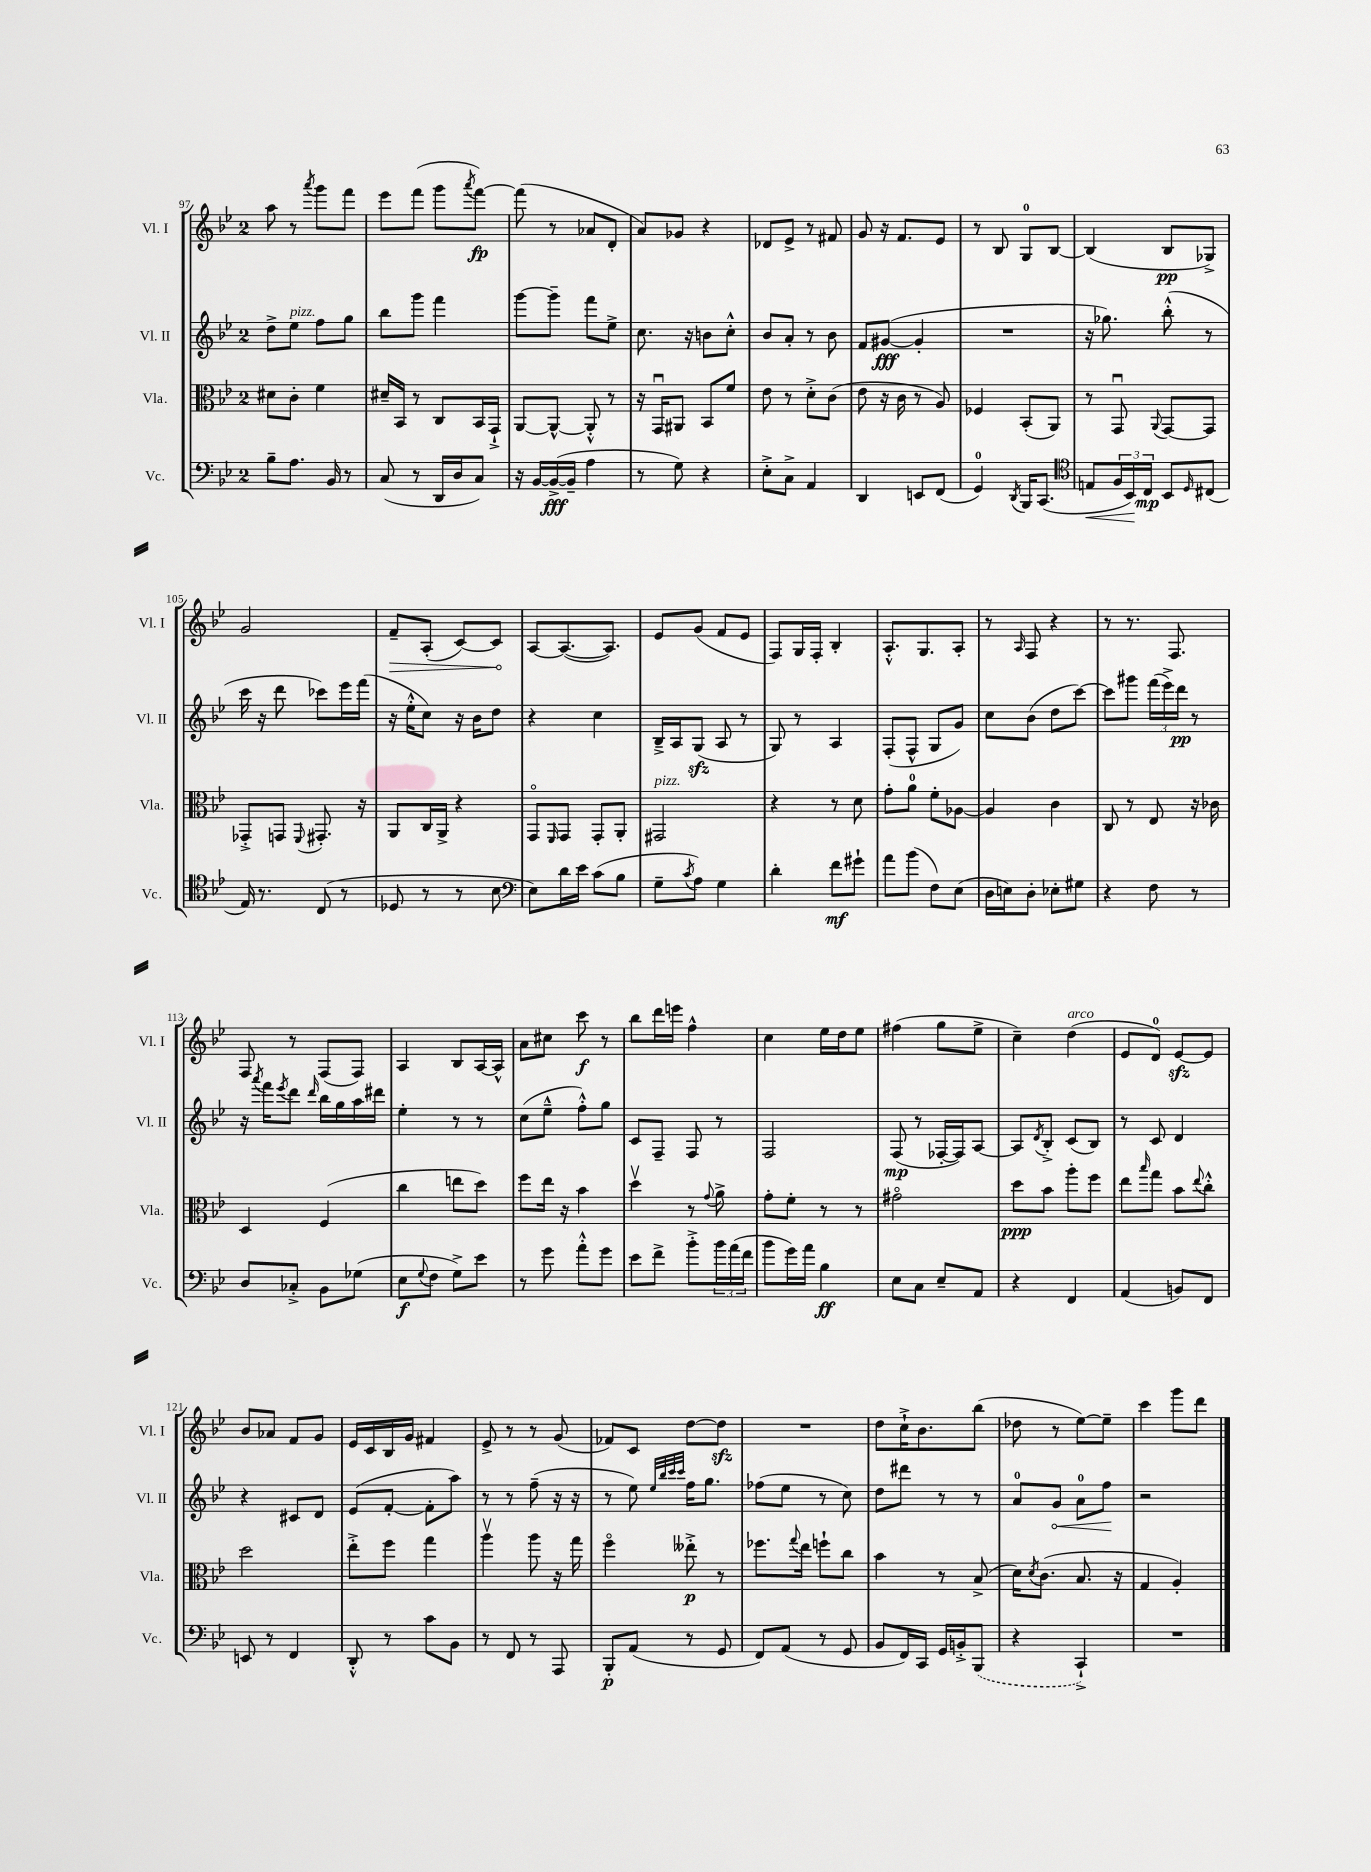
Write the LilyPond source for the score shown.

<<
\new StaffGroup <<
\new Staff = "s0" \with { instrumentName = "Vl. I" shortInstrumentName = "Vl. I" } {
    \clef treble \key bes \major \once \override Staff.TimeSignature.style = #'single-digit \time 2/4
    a''8 r8 \acciaccatura { a'''8 } g'''8 f'''8 |
    ees'''8 f'''8( g'''8 \acciaccatura { a'''8 } f'''8~\fp) |
    f'''8( r8 aes'8 d'8-. |
    a'8) ges'8 r4 |
    des'8 ees'8-> r8 fis'8 |
    g'8 r16 f'8. ees'8 |
    r8 bes8 g8-0 bes8~ |
    bes4( bes8\pp ges8->) |
    g'2 |
    \once \override Hairpin.circled-tip = ##t f'8--\> a8-.( c'8~) c'8\! |
    a8~ a8.~( a8.) |
    ees'8 g'8( f'8 ees'8 |
    f8) g16 f16-. bes4-. |
    a8.-.-^ g8. a8-. |
    r8 \grace { a16 } f8 r4 |
    r8 r8. f8. |
    f8 r8 f8( f8) |
    a4 bes8 a16~ a16-^ |
    a'8 cis''8 c'''8\f r8 |
    bes''8 d'''16 e'''16 f''4-^ |
    c''4 ees''16 d''16 ees''8 |
    fis''4( g''8 ees''8-> |
    c''4--) d''4^\markup { \italic "arco" }( |
    ees'8 d'8-0) ees'8~\sfz ees'8 |
    bes'8 aes'8 f'8 g'8 |
    ees'16 c'16 bes16 g'16 fis'4 |
    ees'8-> r8 r8 g'8( |
    fes'8) c'8 d''8~ d''8\sfz |
    R2 |
    d''8 c''16-!-> bes'8. bes''8( |
    des''8 r8 ees''8~) ees''8-- |
    c'''4 g'''8 d'''8 \bar "|." |
}
\new Staff = "s1" \with { instrumentName = "Vl. II" shortInstrumentName = "Vl. II" } {
    \clef treble \key bes \major \once \override Staff.TimeSignature.style = #'single-digit \time 2/4
    d''8-> ees''8^\markup { \italic "pizz." } f''8 g''8 |
    bes''8 g'''8 f'''4 |
    g'''8~ g'''8-- f'''8 ees''8-> |
    c''8. r16 b'8 c''8-.-^ |
    bes'8 a'8-. r8 bes'8 |
    f'8 gis'8~\fff( gis'4-. |
    R2 |
    r16 ges''8.) bes''8-.-^( r8 |
    c'''16 r16 d'''8 ces'''8) ees'''16 f'''16( |
    r16 ees''16-.-^ c''8) r16 bes'16 d''8 |
    r4 c''4 |
    bes16---> a16 g8\sfz( a8 r8 |
    g8) r8 a4 |
    f8-.( f8-^ g8 g'8) |
    c''8 bes'8( d''8 c'''8~) |
    c'''8 gis'''8 \tuplet 3/2 { f'''16( ees'''16->) d'''16\pp } r8 |
    r16 \acciaccatura { a'''8 } f'''16 \acciaccatura { ees'''8 } d'''8 \grace { d'''16 } bes''16 g''16 a''16 dis'''16 |
    ees''4-. r8 r8 |
    c''8( ees''8---^ f''8-.-^) g''8 |
    c'8 f8-- f8 r8 |
    f2 |
    f8\mp( r8 fes16~-. fes16) a8~ |
    a8 \acciaccatura { d'8 } bes8-.-> c'8( bes8) |
    r8 c'8 d'4 |
    r4 cis'8 d'8 |
    ees'8( f'8~-. f'8-. a''8) |
    r8 r8 f''8--( r16 r16 |
    r8 ees''8) \grace { ees''32 bes''32 c'''32 c'''32 } f''16 g''8. |
    fes''8( ees''8 r8 c''8) |
    d''8 dis'''8 r8 r8 |
    a'8-0 \once \override Hairpin.circled-tip = ##t g'8\< a'8-0 f''8\! |
    r2 \bar "|." |
}
\new Staff = "s2" \with { instrumentName = "Vla." shortInstrumentName = "Vla." } {
    \clef alto \key bes \major \once \override Staff.TimeSignature.style = #'single-digit \time 2/4
    dis'8 c'8-. f'4 |
    dis'16-- bes,16 r8 c8 bes,16 g,16-!-> |
    a,8~ a,8~-^ a,8-.-^ r8 |
    r16 g,16\downbow ais,8 bes,8 f'8 |
    ees'8 r8 d'8-.-> c'8( |
    ees'8 r16 c'16 r8 a8) |
    fes4 bes,8-.( a,8) |
    r8 g,8\downbow \appoggiatura { a,8 } g,8~ g,8 |
    ges,8-.-> g,8 \appoggiatura { f,8 } gis,8.-. r16 |
    a,8 c16 a,16-> r4 |
    g,8\flageolet \grace { f,16 } g,8 g,8-. a,8-. |
    gis,2^\markup { \italic "pizz." } |
    r4 r8 d'8 |
    g'8-. a'8-0 f'8-. aes8~ |
    aes4 c'4 |
    c8 r8 ees8 r16 ces'16 |
    d4 f4( |
    c''4 e''8 d''8) |
    f''8 ees''16 r16 bes'4 |
    d''4\upbow r8 \appoggiatura { g'8 } a'8-> |
    g'8-. f'8-. r8 r8 |
    gis'2\flageolet |
    d''8\ppp bes'8 a''8-. f''8 |
    ees''8 \grace { bes''16 } g''8 bes'8 \appoggiatura { ees''8 } c''8-.-^ |
    d''2 |
    ees''8-.-> f''8 g''4 |
    a''4\upbow a''8 r16 g''16 |
    f''4\flageolet eeses''8-.->\p r8 |
    fes''8. \appoggiatura { g''8 } ees''16 f''8-! c''8 |
    bes'4 r8 bes8->( |
    d'16) \acciaccatura { d'8 } c'8.( bes8. r16 |
    g4 a4-.) \bar "|." |
}
\new Staff = "s3" \with { instrumentName = "Vc." shortInstrumentName = "Vc." } {
    \clef bass \key bes \major \once \override Staff.TimeSignature.style = #'single-digit \time 2/4
    bes8-- a8. bes,16 r8 |
    c8( r8 d,16 d16 c8) |
    r16 bes,16~ bes,16~->\fff( bes,16-- a4 |
    r8 g8) r4 |
    ees8-.-> c8-> a,4 |
    d,4 e,8 f,8( |
    g,4-0) \acciaccatura { d,8 } bes,,16 c,8.( |
    \clef tenor e8\< \tuplet 3/2 { f16 bes,16\!) c16\mp } bes,8 \grace { d16 } cis8( |
    ees16) r8. c8( r8 |
    des8 r8 r8 bes8 |
    \clef bass ees8) d'16 ees'16 c'8( bes8 |
    g8-- \acciaccatura { c'8 } a8) g4 |
    d'4-. f'8\mf gis'8-! |
    a'8 bes'8( f8) ees8( |
    d16 e16) d8-. ees8-. gis8 |
    r4 f8 r8 |
    d8 ces8-.-> bes,8 ges8( |
    ees8\f \appoggiatura { g8 } f8 g8->) ees'8 |
    r8 g'8 a'8-.-^ g'8 |
    ees'8 f'8-> bes'8-.-> \tuplet 3/2 { bes'16 a'16( f'16 } |
    bes'8 g'16) a'16 bes4\ff |
    ees8 c8 ees8-- a,8 |
    r4 f,4 |
    a,4( b,8) f,8 |
    e,8 r8 f,4 |
    d,8-.-^ r8 c'8 bes,8 |
    r8 f,8 r8 a,,8 |
    bes,,8-.\p a,8( r8 g,8 |
    f,8) a,8( r8 g,8 |
    bes,8 f,16) c,16 g,16 b,16-.-> \once \slurDashed bes,,8( |
    r4 c,4-!->) |
    R2 \bar "|." |
}
>>
>>
\layout { \context { \Score currentBarNumber = #97 } }
